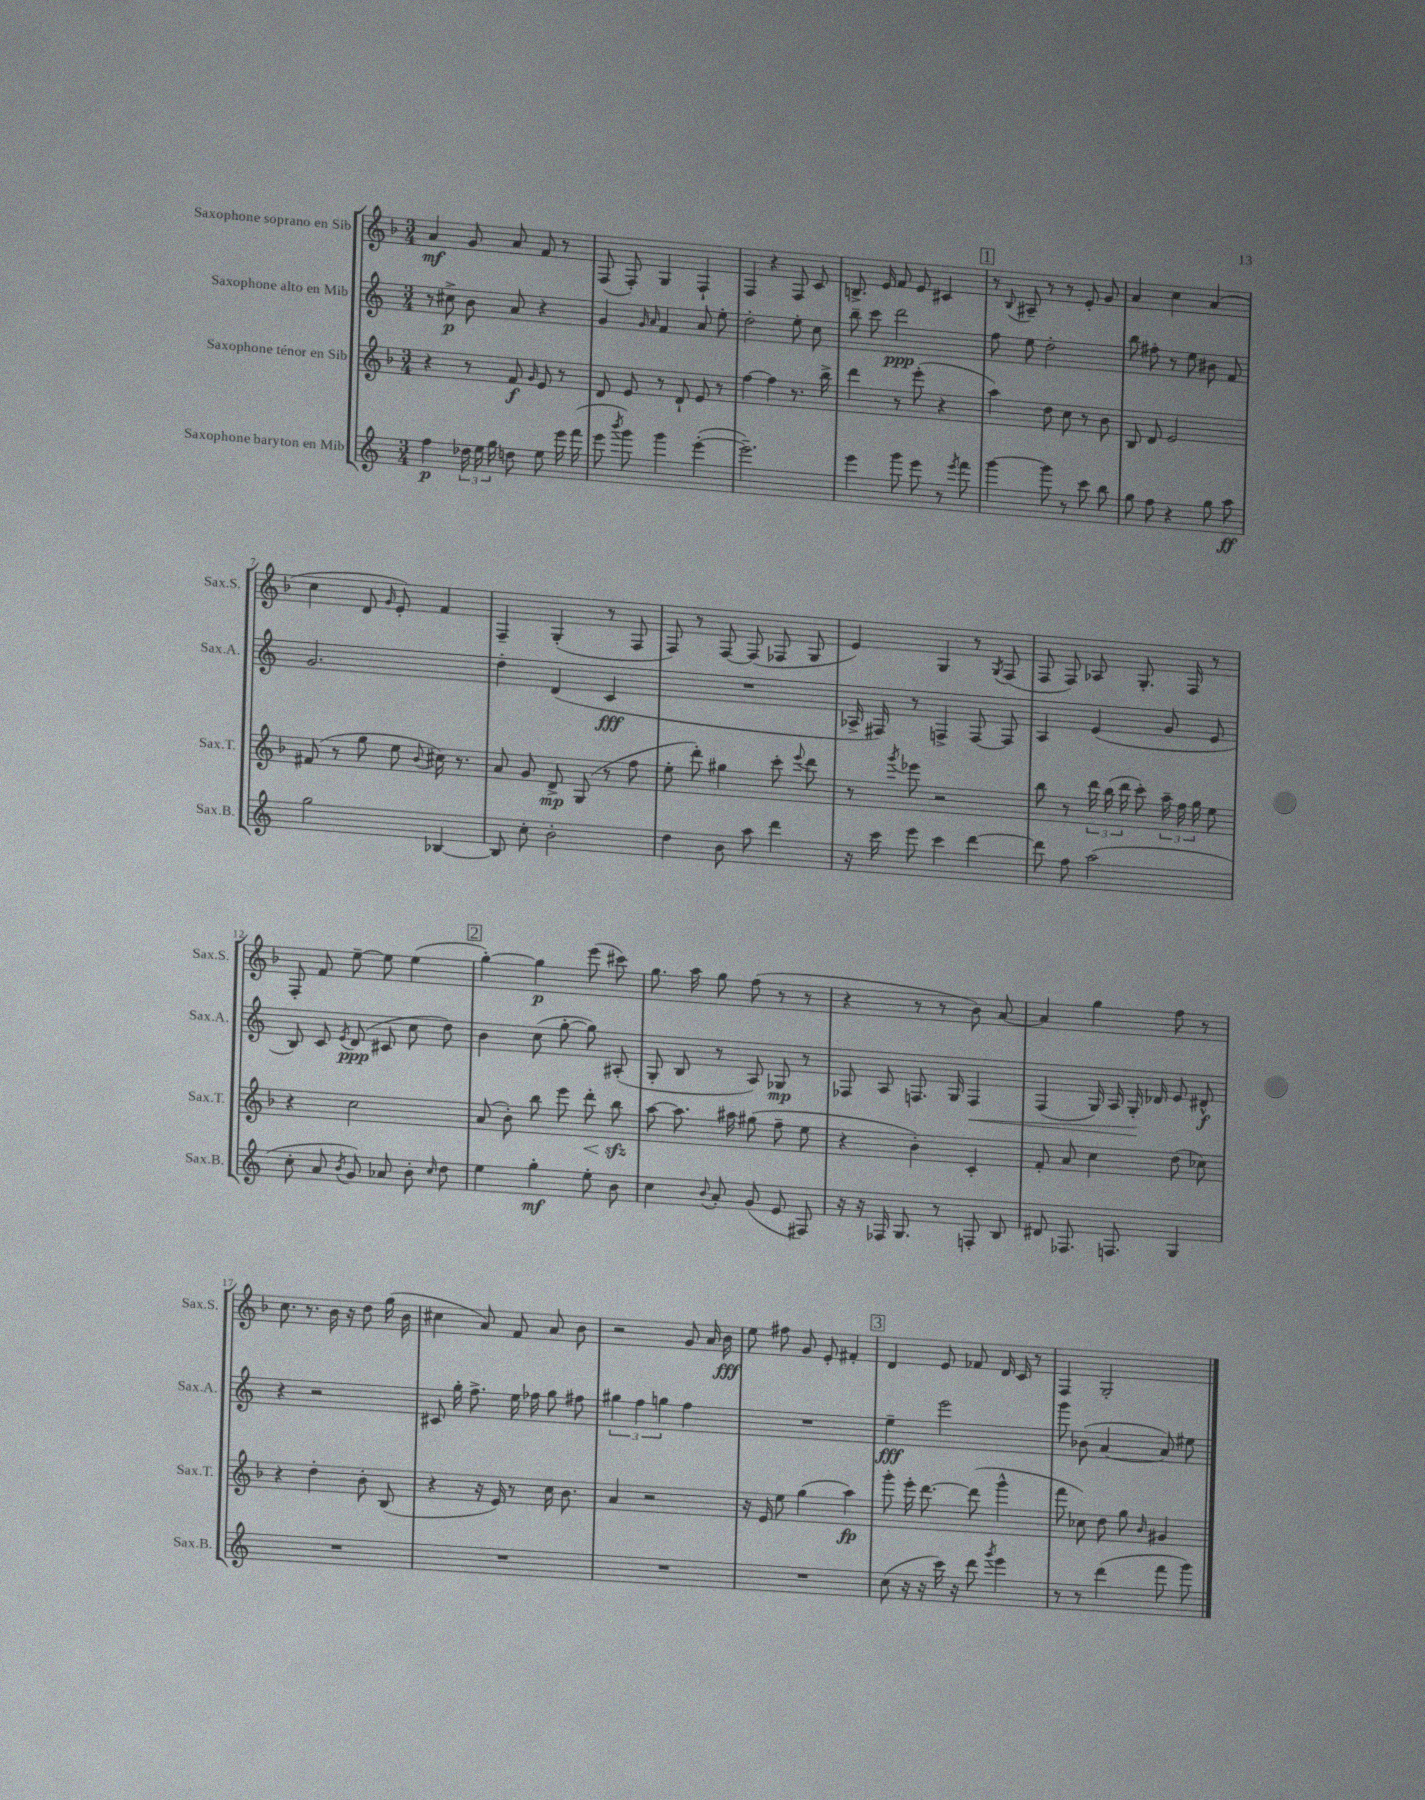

**kern	**kern	**kern	**kern
*staff4	*staff3	*staff2	*staff1
*clefG2	*clefG2	*clefG2	*clefG2
*k[]	*k[b-]	*k[]	*k[b-]
*M3/4	*M3/4	*M3/4	*M3/4
4ff	4r	8r	4a
.	.	8cc#^	.
24dd-	8r	8b	8g
24ee	.	.	.
24gg	.	.	.
8dd	8f	8a	8a
.	16qqg	.	.
8ee	8e	4r	8f
16eee	8r	.	8r
(16fff	.	.	.
=	=	=	=
8eee	8d	4g	(8F
8qbbb	.	.	.
8ggg)	8e	.	8F')
.	.	16qqg	.
.	.	16qqa	.
4ggg	8r	4f	4G
.	8d`	.	.
([4eee'	8e	8a	4F`
.	8r	8ee'	.
=	=	=	=
2.eee~])	[4ff	2dd'	4F
.	4ff]	.	4r
.	8.r	8ee'	8F
.	.	8cc	8c
.	16bb-^	.	.
=	=	=	=
4eee	4ddd	8bb~	8.B^
.	.	8ccc	.
.	.	.	16e
8ggg	8r	2ddd	8f
8eee	(8eee'	.	8e
8r	4r	.	4c#
8qeee	.	.	.
8fff	.	.	.
=	=	=	=
[4ggg	4aa)	8ff	8r
.	.	.	8qqB-
.	.	8ee	8A#~
8ggg]	8dd	2dd'	8r
8r	8cc	.	8r
8ccc	8r	.	8e'
8bb	8b-	.	8g
=	=	=	=
8gg	8B-	8bb	4a
8ff	8d	8ff#'	.
4r	2e	8r	4cc
.	.	8ee	.
8gg	.	8b#	(4a
8aa	.	8f	.
=	=	=	=
2gg	(8f#	2.g	4cc
.	8r	.	.
.	8gg	.	8d
.	.	.	16qqg
.	8ee	.	8e')
.	8qqb-	.	.
[4B-	16cc#)	.	4f
.	8.r	.	.
=	=	=	=
8B-]	8a	4dd'	4F~
8cc'	8g	.	.
2b'	8d^	(4d	(4G'
.	(8G	.	.
.	8r	4c	8r
.	8ff	.	8F
=	=	=	=
4dd	8ee'	2.r	8F)
.	8ddd')	.	8r
8b	4gg#	.	[8F
8aa	.	.	(8F]
4ddd	8ccc'	.	8F-
.	8qqeee	.	.
.	8ddd	.	8G
=	=	=	=
16r	8r	16A-^	4e)
16ccc	.	16F#)	.
.	8qggg	.	.
8eee	8eee-	8r	.
4ccc	2r	4F^	4G
[4ddd	.	[8F	8r
.	.	.	8qG
.	.	8F]	(8F
=	=	=	=
8ddd]	8bb-	4A	8F
8ff	8r	.	8F)
(2aa	24ddd	(4e	8A-
.	(24bb-	.	.
.	24ddd	.	.
.	8ccc')	.	8.G'
.	24aa~	8g	.
.	24ff	.	.
.	.	.	16F
.	24gg	.	.
.	8ee	8e	8r
=	=	=	=
8cc'	4r	8B)	8F'
8a	.	8c	8f
8qb	.	8qe	.
8g)	2cc	(8d	[8ee~
8a-	.	8c#	8ee]
8b'	.	8cc	(4ee
16qqcc	.	.	.
8dd	.	8dd)	.
=	=	=	=
4ee	(8a	4b	[4gg')
.	8b-')	.	.
4gg'	8bb-	(8cc	4gg]
.	8eee	[8gg'	.
8ee'	8ddd'	8gg])	(8eee
8b	8bb-	(8A#'	8ccc#)
=	=	=	=
4cc	[8aa	8G'	8.gg
.	8.aa]	8B	.
.	.	.	16aa
8qqb	.	.	.
8a'	.	8r	8gg
.	16aa#	.	.
(8g	(8gg#	8A)	(8ff
8e	8ff~	8G-	8r
8F#)	8ee	8r	8r
=	=	=	=
16r	4r	8F-	4r
16r	.	.	.
16F-	.	8A	.
8.G	.	.	.
.	4b-')	8.F	8r
8r	.	.	8r
.	.	16G	.
8F'	4c'	4F	8b-)
8B	.	.	[8a
=	=	=	=
8d#	8f'	(4F	4a]
8.F-	8a	.	.
.	4cc	16G)	4gg
8.F	.	16A	.
.	.	16G'	.
.	.	16d-	.
4G	(8dd	8e	8ff
.	8cc-)	8d#^^	8r
=	=	=	=
2.r	4r	4r	8.cc
.	.	.	8.r
.	4dd'	2r	.
.	.	.	16b-
.	.	.	16r
.	8b-'	.	8dd
.	(8B-	.	(16gg
.	.	.	16b-
=	=	=	=
2.r	4r	8c#	4cc#
.	.	16gg'	.
.	.	8.ff^	.
.	16r	.	8a)
.	16e)	.	.
.	8r	16ee	8f
.	.	16ff-	.
.	16cc	8gg	8a
.	8.b-	.	.
.	.	8ff#	8b-
=	=	=	=
2.r	4a	6gg#	2r
.	.	6ff	.
.	2r	.	.
.	.	6gg	.
.	.	4ff	8g
.	.	.	16a
.	.	.	16b-
=	=	=	=
2.r	16r	2.r	8ee
.	16e	.	.
.	8ee	.	8ff#
.	(4gg	.	8g
.	.	.	8e'
.	4aa)	.	4f#'
=	=	=	=
(8cc	8ggg'	4ee~	4d
16r	16eee'	.	.
16r	[8.ddd	.	.
16ccc)	.	2eee	8e
16r	.	.	.
8ddd	(8ddd]	.	8f-
8qggg	.	.	.
4eee	4ggg^^	.	16d
.	.	.	16c
.	.	.	8r
=	=	=	=
8r	8fff	8ggg	4F
8r	8cc-)	(8b-	.
(4ddd	8dd	[4a	2G'
.	8gg	.	.
.	16qqb-	.	.
8fff	4g#	8a])	.
8ggg)	.	8ee#	.
==	==	==	==
*-	*-	*-	*-
